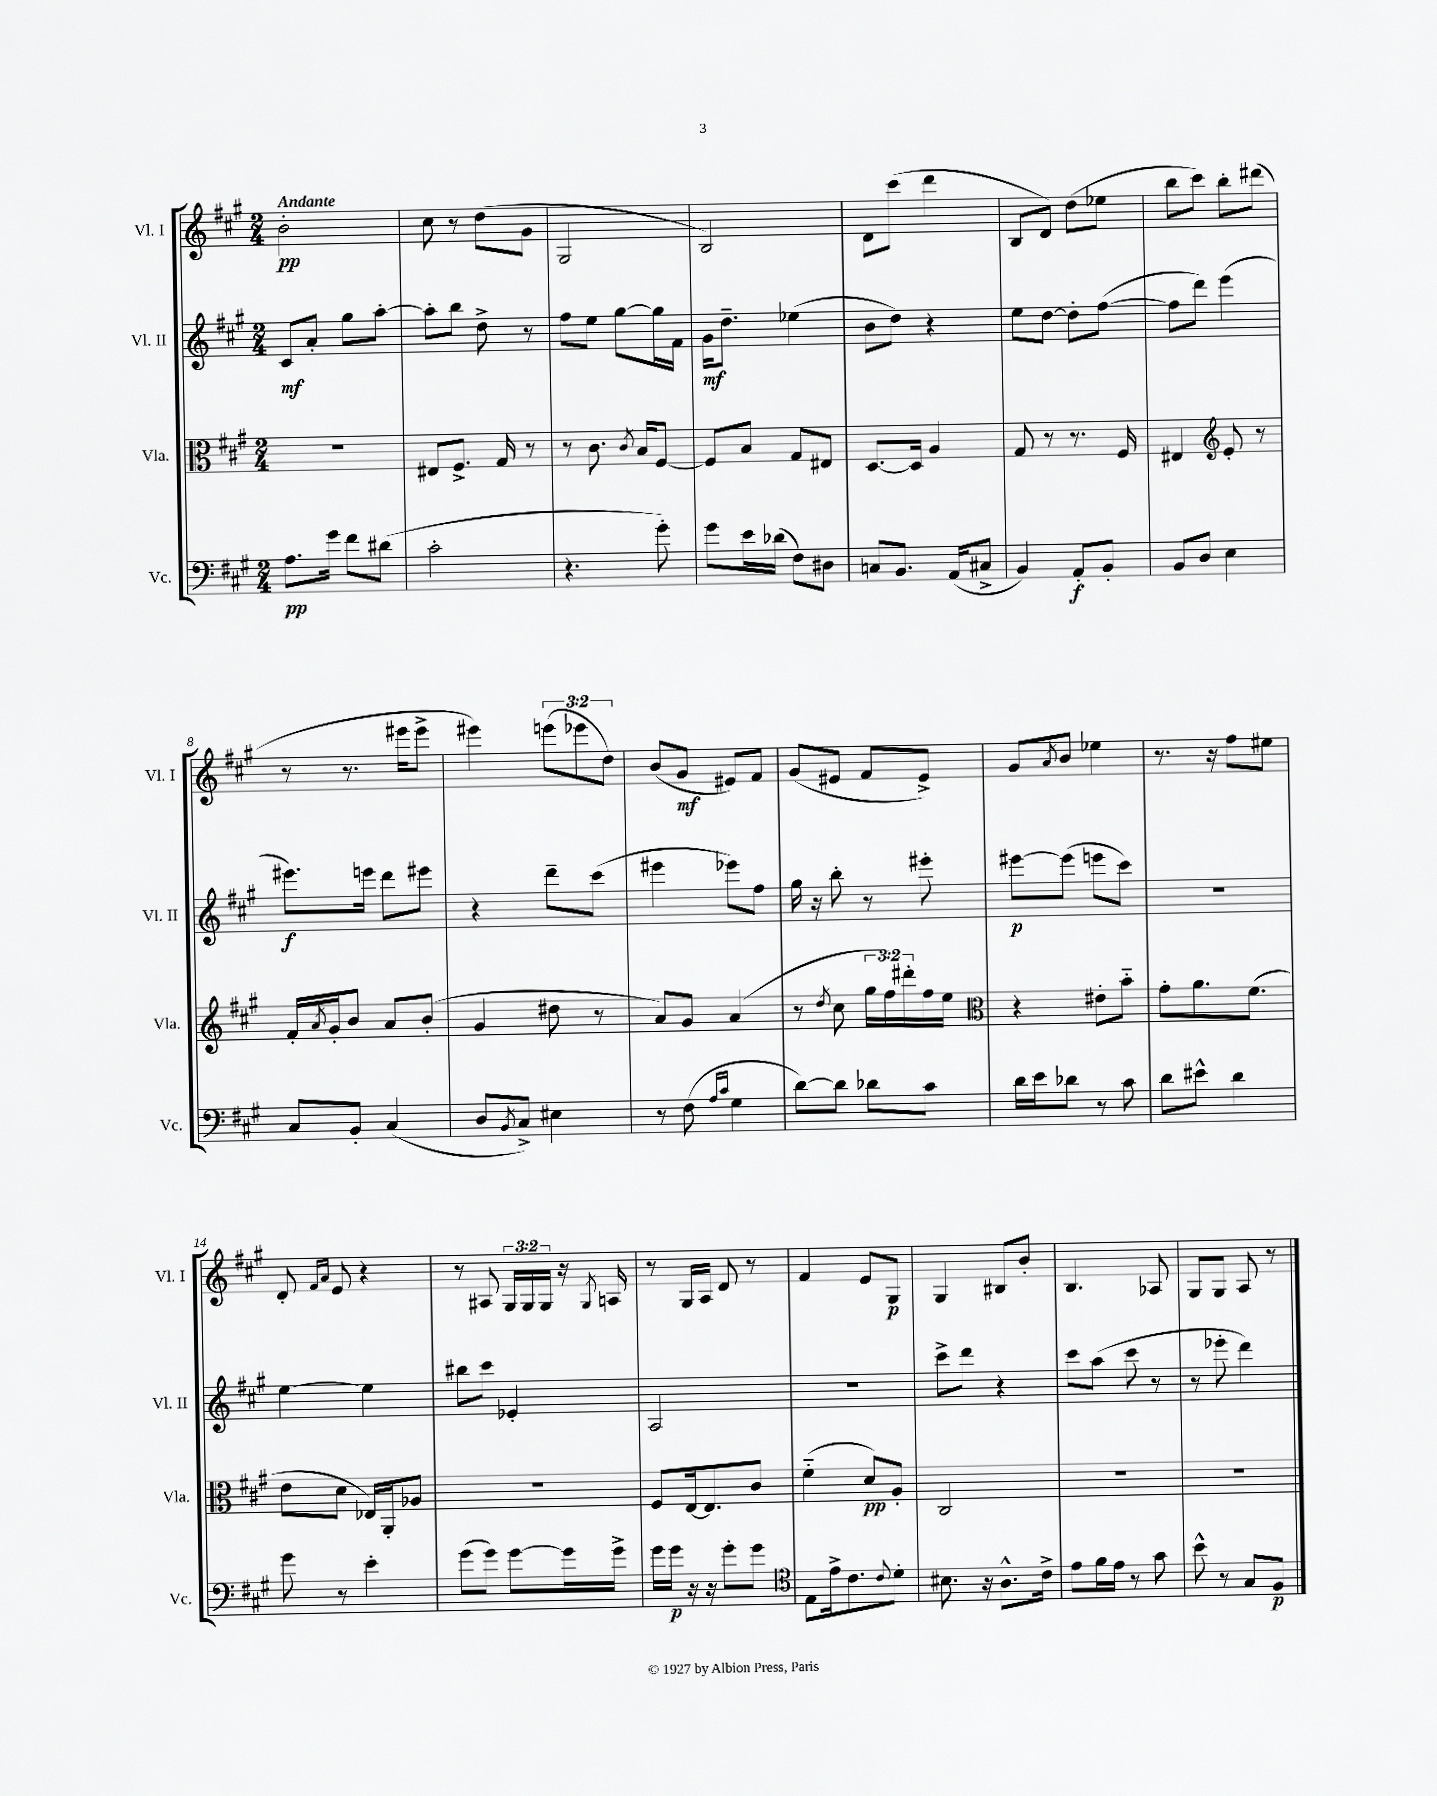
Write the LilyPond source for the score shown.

<<
\new StaffGroup <<
\new Staff = "s0" \with { instrumentName = "Vl. I" shortInstrumentName = "Vl. I" } {
    \clef treble \key a \major \numericTimeSignature \time 2/4 \override Staff.TupletNumber.text = #tuplet-number::calc-fraction-text \tempo "Andante"
    b'2-.\pp |
    cis''8 r8 d''8( gis'8 |
    gis2 |
    b2) |
    d'8 cis'''8( d'''4 |
    b8 d'8) d''8( ees''8 |
    b''8 cis'''8) b''8-. dis'''8( |
    r8 r8. eis'''16 eis'''8-> |
    eis'''4) \tuplet 3/2 { e'''8( ees'''8 d''8) } |
    b'8( gis'8\mf eis'8) fis'8 |
    gis'8( eis'8 fis'8 eis'8->) |
    gis'8 \acciaccatura { a'8 } b'8 ees''4 |
    r8. r16 fis''8 eis''8 |
    d'8-. \grace { fis'16 a'16 } e'8 r4 |
    r8 ais8 \tuplet 3/2 { gis16 gis16 gis16 } r16 \acciaccatura { gis8 } a16 |
    r8 gis16 a16 d'8 r8 |
    fis'4 e'8 gis8\p |
    gis4 bis8 b'8-. |
    b4. aes8 |
    gis8 gis8 a8 r8 \bar "|." |
}
\new Staff = "s1" \with { instrumentName = "Vl. II" shortInstrumentName = "Vl. II" } {
    \clef treble \key a \major \numericTimeSignature \time 2/4
    cis'8\mf a'8-. gis''8 a''8~-. |
    a''8-. b''8 d''8-> r8 |
    fis''8 e''8 gis''8~ gis''16 fis'16 |
    gis'16\mf d''8.-- ees''4( |
    b'8 d''8) r4 |
    e''8 d''8~ d''8-. fis''8~( |
    fis''8 d'''8) e'''4( |
    eis'''8.\f) e'''16 d'''8 eis'''8 |
    r4 d'''8-- cis'''8( |
    eis'''4 ees'''8) fis''8 |
    gis''16 r16 b''8-. r8 eis'''8-. |
    eis'''8~\p eis'''8( e'''8 cis'''8) |
    R2 |
    e''4~ e''4 |
    bis''8 cis'''8 ees'4-. |
    a2 |
    R2 |
    cis'''8-> d'''8 r4 |
    cis'''8 a''8( cis'''8 r8 |
    r8 ees'''8-. d'''4) \bar "|." |
}
\new Staff = "s2" \with { instrumentName = "Vla." shortInstrumentName = "Vla." } {
    \clef alto \key a \major \numericTimeSignature \time 2/4 \override Staff.TupletNumber.text = #tuplet-number::calc-fraction-text
    R2 |
    eis8 fis8.-> gis16 r8 |
    r8 cis'8. \acciaccatura { cis'8 } b16 fis8~ |
    fis8 b8 gis8 eis8 |
    d8.~ d16 a4 |
    gis8 r8 r8. fis16 |
    eis4 \clef treble e'8-. r8 |
    fis'16-. \acciaccatura { a'8 } gis'16-. b'8 a'8 b'8-.( |
    gis'4 dis''8 r8 |
    a'8) gis'8 a'4( |
    r8 \acciaccatura { d''8 } cis''8 \tuplet 3/2 { gis''16 fis''16) dis'''16-. } fis''16 e''16 |
    \clef alto r4 eis'8-. b'8-_ |
    gis'8-. a'8. fis'8.( |
    e'8 d'8 ees16) a,16-. aes8 |
    R2 |
    fis8 e16~ e8. cis'8 |
    fis'4-_( d'8\pp) a8-. |
    cis2 |
    R2 |
    R2 \bar "|." |
}
\new Staff = "s3" \with { instrumentName = "Vc." shortInstrumentName = "Vc." } {
    \clef bass \key a \major \numericTimeSignature \time 2/4
    a8.\pp gis'16 fis'8 dis'8( |
    cis'2-. |
    r4. gis'8-.) |
    gis'8 e'16 des'16( fis8) dis8 |
    c8 b,8. a,16( cis8-> |
    b,4) a,8-.\f b,8-. |
    b,8 d8 e4 |
    cis8 b,8-. cis4( |
    d8 \acciaccatura { b,8 } cis8->) eis4 |
    r8 fis8( \grace { a16 cis'16 } gis4 |
    d'8~) d'8 des'8 cis'8 |
    d'16 e'16 des'8 r8 cis'8 |
    d'8 eis'8-^ d'4 |
    gis'8 r8 e'4-. |
    gis'8( gis'8) gis'8~ gis'16 gis'16-> |
    gis'16 gis'16\p r16 r16 gis'8-. gis'8 |
    \clef tenor e8 e'16-> cis'8. \appoggiatura { cis'8 } d'8-. |
    bis8. r16 a8.-^ cis'16-> |
    e'8 fis'16 e'16 r8 gis'8 |
    b'8-^ r8 gis8 fis8\p \bar "|." |
}
>>
>>
